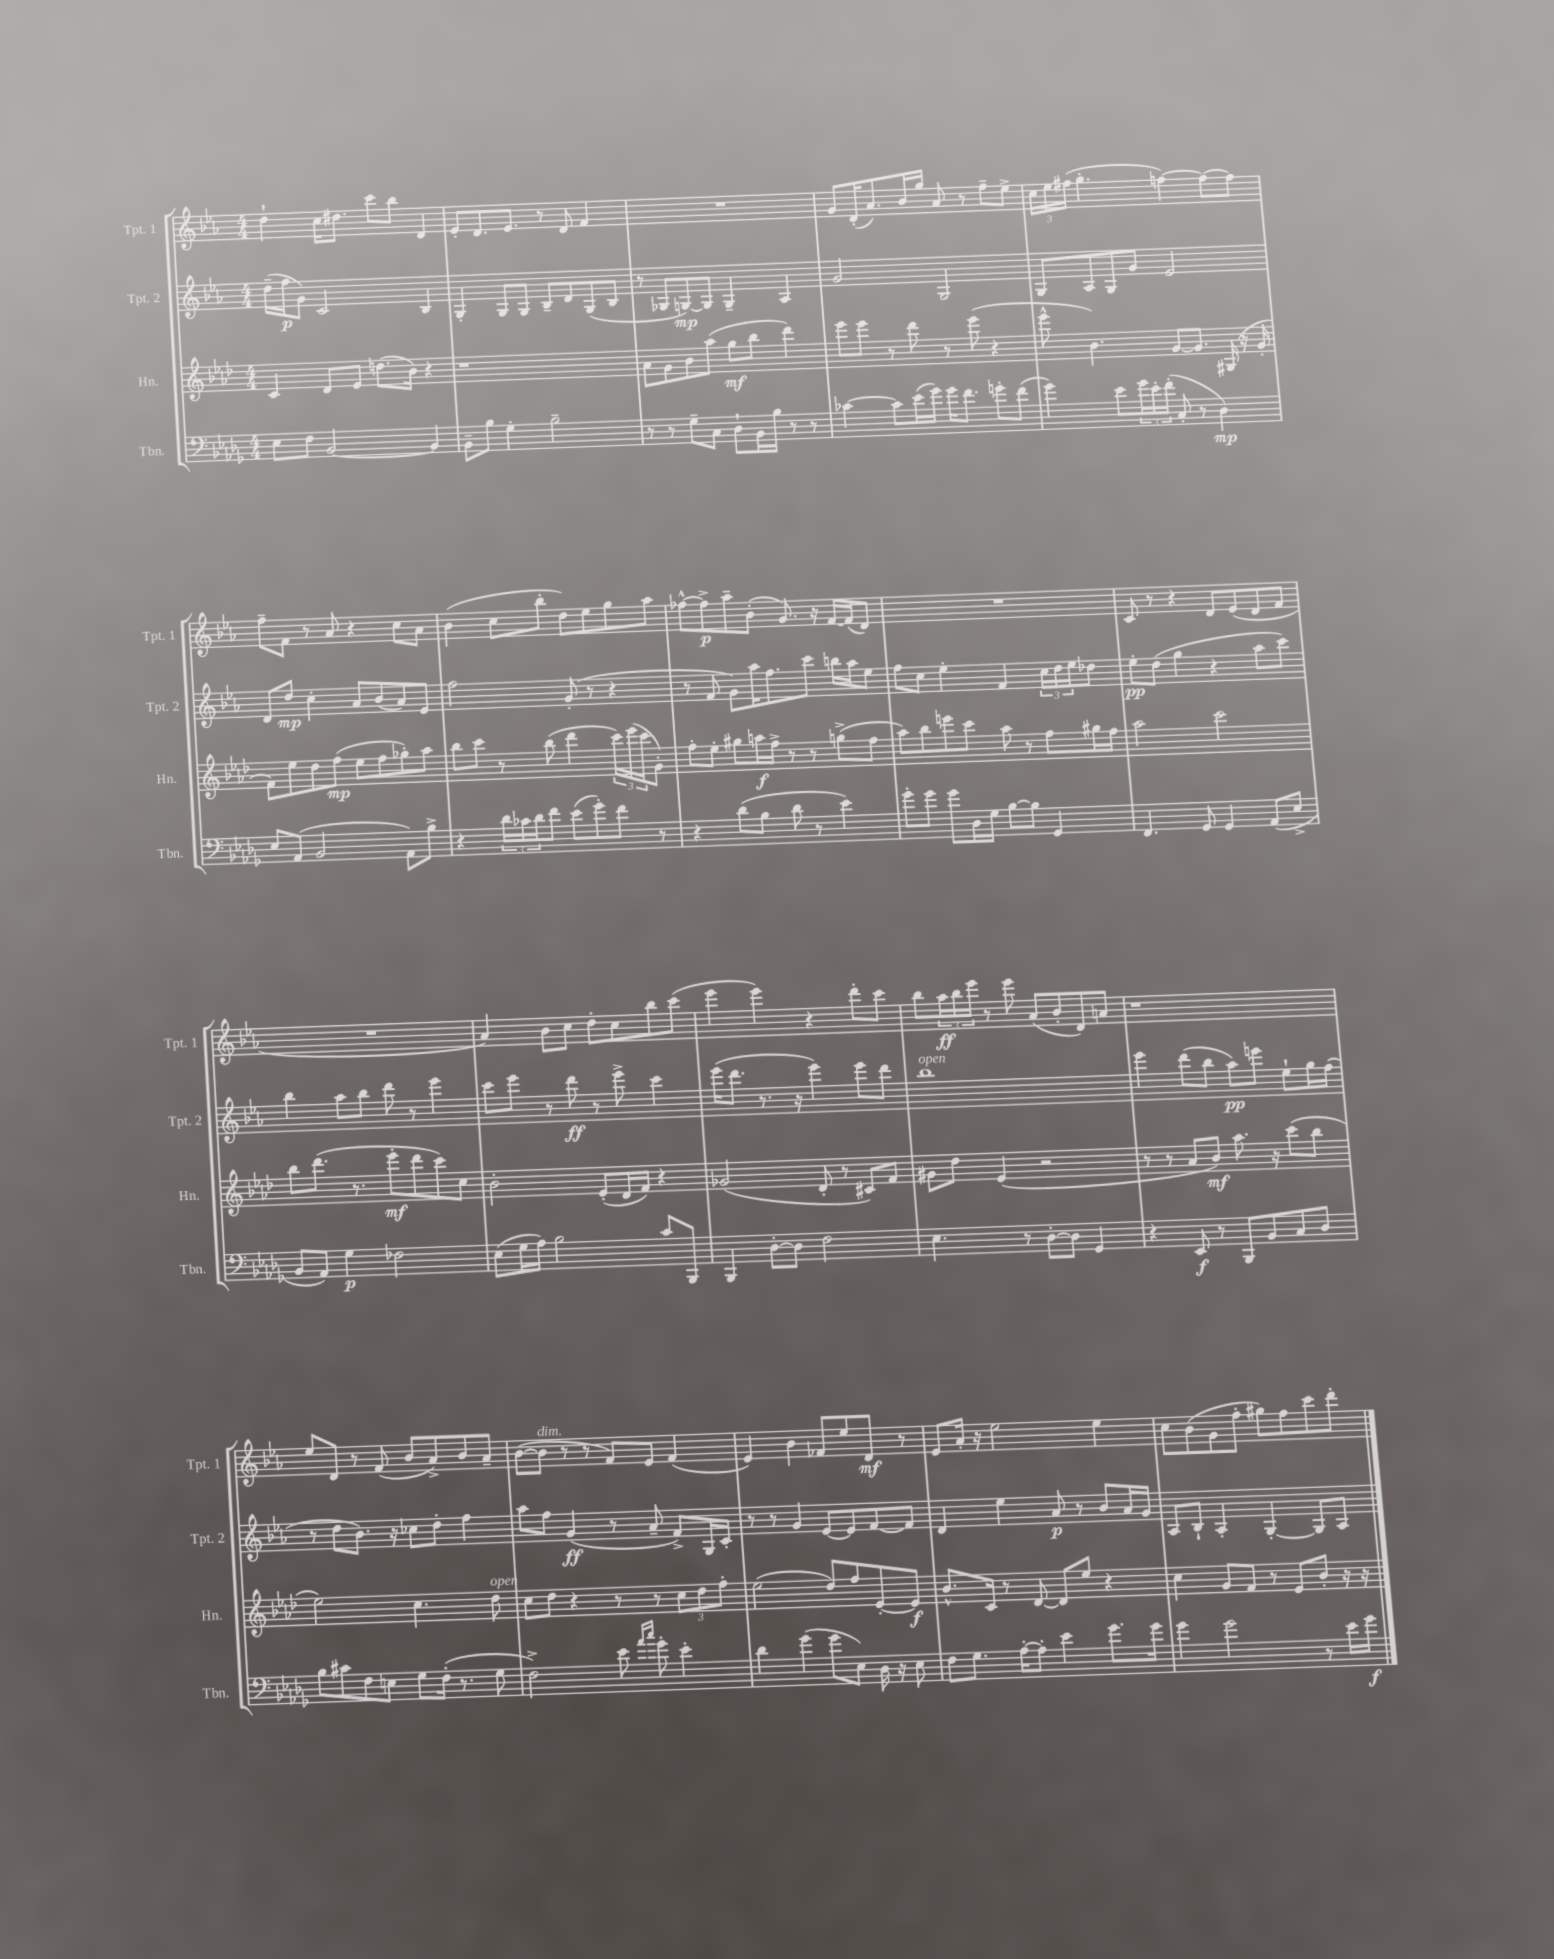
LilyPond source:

<<
\new StaffGroup <<
\new Staff = "s0" \with { instrumentName = "Tpt. 1" shortInstrumentName = "Tpt. 1" } {
    \clef treble \key ees \major \numericTimeSignature \time 4/4
    d''4-! c''16 dis''8. c'''8 bes''8 d'4 |
    ees'8-. d'8. ees'8. r8 d'8 f'4 |
    R1 |
    g'8 d'16-.( aes'8.) bes'16 g''16 aes'8 r8 f''8-- ees''8-> |
    \tuplet 3/2 { c''16 ees''16 fis''16( } g''4.-. f''4~) f''8~ f''8 |
    f''8-- f'8 r8 aes'8 r4 c''8 aes'8 |
    bes'4( c''8 bes''8-. d''8) ees''8 g''8 aes''8 |
    fes''8~-^ fes''8->\p aes''8-- bes'8-.( g'8.) r16 f'16~ f'16( d'8) |
    R1 |
    c'8 r8 r4 d'8 ees'8( d'8 f'8 |
    R1 |
    aes'4) bes'8 c''8 d''8-. c''8 bes''8 c'''8( |
    ees'''4 ees'''4) r4 d'''8-. c'''8 |
    bes''8 \tuplet 3/2 { aes''16\ff bes''16 ees'''16 } r8 ees'''8 aes'8( bes'8-. d'8) a'8 |
    r1 |
    ees''8 d'8 r8 f'8( bes'8 aes'8->) bes'8 aes'8-- |
    bes'8~( bes'8^\markup { \italic "dim." } r8 r8 f'8) ees'8 f'4( |
    ees'4) bes'4 fes'8 ees''8 d'8\mf r8 |
    ees'8 aes'16-. r16 ees''2 ees''4 |
    c''8 bes'8( g'8 f''8-. gis''8) f''8 c'''8 d'''8-. \bar "|." |
}
\new Staff = "s1" \with { instrumentName = "Tpt. 2" shortInstrumentName = "Tpt. 2" } {
    \clef treble \key ees \major \numericTimeSignature \time 4/4
    d''16--( f''16\p g'8) c'2 bes4 |
    g4-. g8 g8 bes8-- d'8 g8( bes8 |
    r8 ges8 g8~\mp) g8 g4-- aes4 |
    g'2 g2 |
    g8 aes8 g8 g'8 ees'2 |
    d'8 d''8\mp c''4-. aes'8 bes'8( aes'8) ees'8 |
    f''2 g'8-.( r8 r4 |
    r8 f'8 g'8) aes''16 f''8. c'''8 b''16 aes''16 ees''8 |
    f''8 c''8 ees''4-. f'4 \tuplet 3/2 { c''16 d''16 ees''16 } des''8 |
    ees''8-.\pp d''8( g''4 r4 aes''8 c'''8) |
    bes''4 aes''8 bes''8 d'''8 r8 ees'''4 |
    c'''8 ees'''8 r8 d'''8\ff r8 ees'''8-> c'''4 |
    ees'''16( d'''8. r8. r16 ees'''4) ees'''8 d'''8 |
    bes''1^\markup { \italic "open" } |
    ees'''4 d'''8( bes''8 aes''8\pp) e'''8 ees''8-! g''16 f''16( |
    r8 d''8 bes'8.) r16 ces''8 d''8-. f''4 |
    aes''8 f''8 g'4\ff( r8 aes'8-- f'8->) g16 c'16-. |
    r8 r8 g'4 ees'8~ ees'8 f'8~ f'8 |
    d'4 ees''4 aes'8\p r8 bes'8 aes'16 g'16 |
    aes8 bes8-! aes4-. g4~-. g8 aes8 \bar "|." |
}
\new Staff = "s2" \with { instrumentName = "Hn." shortInstrumentName = "Hn." } {
    \clef treble \key aes \major \numericTimeSignature \time 4/4
    c'4 des'8 ees'8 d''8.( bes'16) r4 |
    r1 |
    aes'8 g'8 bes'8 aes''8( g''8\mf bes''8 des'''4) |
    ees'''8 ees'''8 r8 des'''8 r8 ees'''8( r4 |
    ees'''8-^ bes'4.) g'8~ g'8. gis16( r16 g'16-. |
    f'8) ees''8 des''8 f''8\mp( ees''8 f''8 ges''8-.) aes''8 |
    bes''8 c'''8 r8 bes''8( des'''4 \tuplet 3/2 { c'''16) ees'''16( c'''16 } g'8-.) |
    f''8-. ees''8-. gis''8 a''16\f f''16-> r8 r8 g''8->( f''8 |
    aes''8) bes''8 e'''8 c'''8 aes''8 r8 f''8 gis''16 f''16 |
    aes''2 c'''2 |
    bes''8 des'''8.( r8. ees'''8-.\mf des'''8 c'''8) c''8 |
    bes'2-. ees'8-.( des'16 f'16) r4 |
    ges'2( des'8-. r8 cis'8) f'8 |
    gis'8 des''8 ees'4( r2 |
    r8 r8 aes'8 bes'8\mf) aes''8. r16 c'''8( bes''8 |
    ees''2) c''4. des''8^\markup { \italic "open" } |
    c''8 des''8 r4 r8 r8 \tuplet 3/2 { c''8 des''8 f''8-. } |
    ees''2( des''8) f''8 ees'8~-. ees'8\f |
    bes'8.-^ c'16 r8 des'8~ des'8 ees''8 r4 |
    c''4 g'8 f'8 r8 ees'8 bes'8-. r16 r16 \bar "|." |
}
\new Staff = "s3" \with { instrumentName = "Tbn." shortInstrumentName = "Tbn." } {
    \clef bass \key des \major \numericTimeSignature \time 4/4
    ees8 f8 bes,2~ bes,4 |
    bes,8-- bes8 ges4-. bes2-- |
    r8 r8 ges8-- c8 des8-! bes,16 bes16 r8 r8 |
    ces'4~ ces'8 ees'16( ges'16) ges'16 f'8. g'8-. f'8( |
    ges'4) ees'8 \tuplet 3/2 { ges'16 ees'16-. f'16-.( } c8-. r8 des4\mp) |
    ees8 aes,8( bes,2 aes,8) bes8-> |
    r4 \tuplet 3/2 { des'16 ces'16 des'16 } f'8 ees'8( ges'8-.) f'8 r8 |
    r4 des'8( bes8 des'8 r8 ees'4) |
    ges'8-. ges'8 ges'8 des16 ges16 bes8~ bes8 ges,4 |
    f,4. ges,8 ges,4 aes,8( ees8-> |
    bes,8 aes,8) ges4\p fes2 |
    ees8( ges16 aes16) bes2 c'8 bes,,8 |
    bes,,4 des8~-. des8 f2 |
    ees4. r8 des8~-. des8 ges,4 |
    r4 ees,8\f r8 bes,,8 bes,8 c8 des8 |
    bes8 cis'8 f8 e8 ges8 f16-.( r8. ges8 |
    f2->) ees'8 \grace { aes'16 c''16 } ges'8-. ees'4-. |
    des'4 ges'4( ges'8 ees8) des16 r16 ees8 |
    f8 ges8. aes16~-. aes8-. ees'4 ges'8. ges'16 |
    ges'4 ges'2 r8 ees'16 ges'16\f \bar "|." |
}
>>
>>
\layout { \context { \Score \remove "Bar_number_engraver" } }
